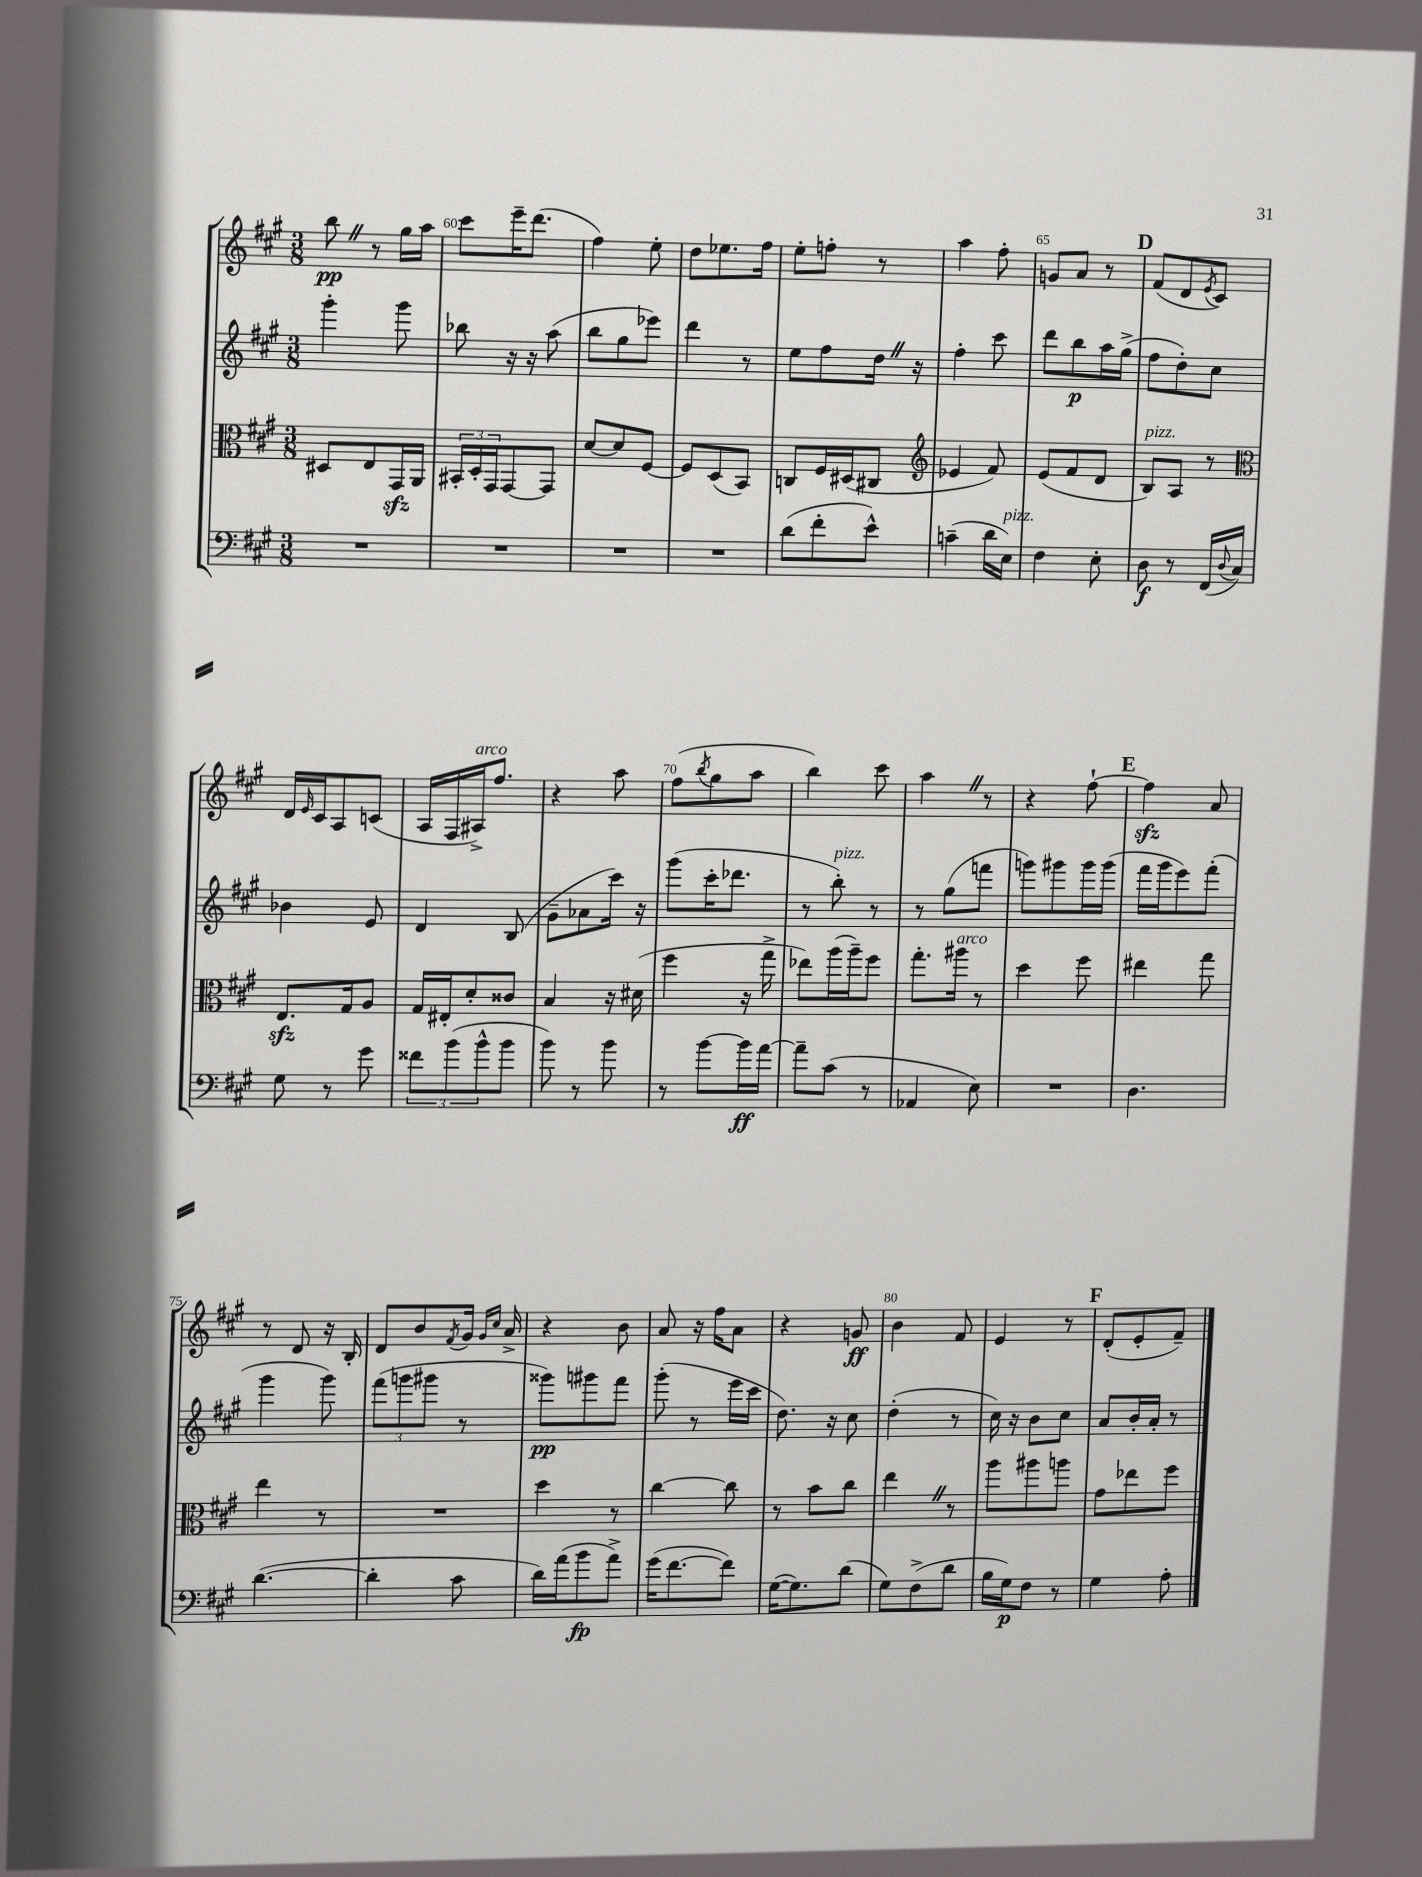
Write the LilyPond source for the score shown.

<<
\new StaffGroup <<
\new Staff = "s0" {
    \clef treble \key a \major \numericTimeSignature \time 3/8
    b''8\pp \once \override BreathingSign.text = \markup { \musicglyph "scripts.caesura.straight" } \breathe r8 gis''16 a''16 |
    cis'''8 e'''16-- d'''8.( |
    fis''4) e''8-. |
    d''8 ees''8. fis''16 |
    e''8-. f''8-. r8 |
    a''4 fis''8-. |
    g'8 a'8 r8 |
    \mark \markup { \bold "D" } fis'8( d'8 \acciaccatura { e'8 } cis'8) |
    d'16 \grace { e'16 } cis'16 a8 c'8( |
    a16 fis16 ais16->^\markup { \italic "arco" }) fis''8. |
    r4 a''8 |
    fis''8( \acciaccatura { b''8 } gis''8 a''8 |
    b''4) cis'''8 |
    a''4 \once \override BreathingSign.text = \markup { \musicglyph "scripts.caesura.straight" } \breathe r8 |
    r4 fis''8~-! |
    \mark \markup { \bold "E" } fis''4\sfz a'8 |
    r8 d'8 r16 b16-. |
    d'8 b'8 \acciaccatura { fis'8 } gis'16 \grace { gis'16 cis''16 } a'16-> |
    r4 b'8 |
    a'8 r16 fis''16 a'8 |
    r4 g'8\ff |
    b'4 fis'8 |
    e'4 r8 |
    \mark \markup { \bold "F" } d'8-.( e'8-. fis'8--) \bar "|." |
}
\new Staff = "s1" {
    \clef treble \key a \major \numericTimeSignature \time 3/8
    gis'''4-. gis'''8 |
    bes''8 r16 r16 a''8( |
    b''8 gis''8 ees'''8) |
    d'''4 r8 |
    e''8 fis''8 d''16 \once \override BreathingSign.text = \markup { \musicglyph "scripts.caesura.straight" } \breathe r16 |
    fis''4-. cis'''8 |
    d'''8 b''8\p a''16 gis''16->( |
    \mark \markup { \bold "D" } fis''8 d''8-.) cis''8 |
    bes'4 e'8 |
    d'4 b8( |
    gis'8-- aes'8 cis'''16) r16 |
    gis'''8( cis'''16-. des'''8. |
    r8 b''8-.^\markup { \italic "pizz." }) r8 |
    r8 gis''8( f'''8 |
    g'''8) gis'''8 gis'''16 gis'''16( |
    \mark \markup { \bold "E" } fis'''16 gis'''16 e'''8) fis'''8-.( |
    gis'''4 gis'''8) |
    \tuplet 3/2 { fis'''8( g'''8 gis'''8 } r8 |
    gisis'''8\pp) gis'''8 fis'''8 |
    gis'''8-.( r8 e'''16 cis'''16 |
    d''8.) r16 cis''8 |
    d''4-.( r8 |
    cis''16) r16 b'8 cis''8 |
    \mark \markup { \bold "F" } a'8 b'16-. a'16-. r8 \bar "|." |
}
\new Staff = "s2" {
    \clef alto \key a \major \numericTimeSignature \time 3/8
    dis8 e8 gis,16\sfz a,16 |
    \tuplet 3/2 { bis,16-. d16-. gis,16 } gis,8~ gis,8 |
    d'8~ d'8 fis8~ |
    fis8 d8( b,8) |
    c8 fis16 dis16( cis8 |
    \clef treble ees'4 fis'8) |
    e'8( fis'8 d'8 |
    \mark \markup { \bold "D" } b8^\markup { \italic "pizz." }) a8 r8 |
    \clef alto e8.\sfz gis16 a8 |
    gis16 eis16-. d'8-. cisis'8 |
    b4 r16 dis'16( |
    fis''4 r16 gis''16-> |
    ees''8) a''16( a''16--) fis''8 |
    gis''8.-. ais''16^\markup { \italic "arco" } r8 |
    d''4 fis''8 |
    \mark \markup { \bold "E" } eis''4 gis''8 |
    e''4 r8 |
    R4. |
    d''4 r8 |
    cis''4~ cis''8 |
    r8 b'8 cis''8 |
    e''4 \once \override BreathingSign.text = \markup { \musicglyph "scripts.caesura.straight" } \breathe r8 |
    a''8 ais''8 a''8 |
    \mark \markup { \bold "F" } gis'8 ees''8 fis''8 \bar "|." |
}
\new Staff = "s3" {
    \clef bass \key a \major \numericTimeSignature \time 3/8
    R4. |
    R4. |
    R4. |
    R4. |
    d'8( fis'8-. e'8-^) |
    c'4--( d'16 e16^\markup { \italic "pizz." }) |
    fis4 e8-. |
    \mark \markup { \bold "D" } d8\f r8 fis,16( \appoggiatura { d8 } cis16) |
    gis8 r8 gis'8 |
    \tuplet 3/2 { fisis'8 b'8( b'8-^ } b'8 |
    b'8) r8 b'8 |
    r8 b'8~ b'16\ff a'16~ |
    a'8-- cis'8( r8 |
    aes,4 e8) |
    R4. |
    \mark \markup { \bold "E" } d4. |
    d'4.~( |
    d'4-. cis'8 |
    d'16) a'16( b'8\fp a'8->) |
    gis'16( fis'8.~ fis'8) |
    gis16~( gis8.) d'8( |
    gis8) fis8->( d'8 |
    b16 gis16\p) fis8 r8 |
    \mark \markup { \bold "F" } gis4 a8-. \bar "|." |
}
>>
>>
\layout { \context { \Score currentBarNumber = #59 \override BarNumber.break-visibility = ##(#f #t #t) barNumberVisibility = #(every-nth-bar-number-visible 5) } }
